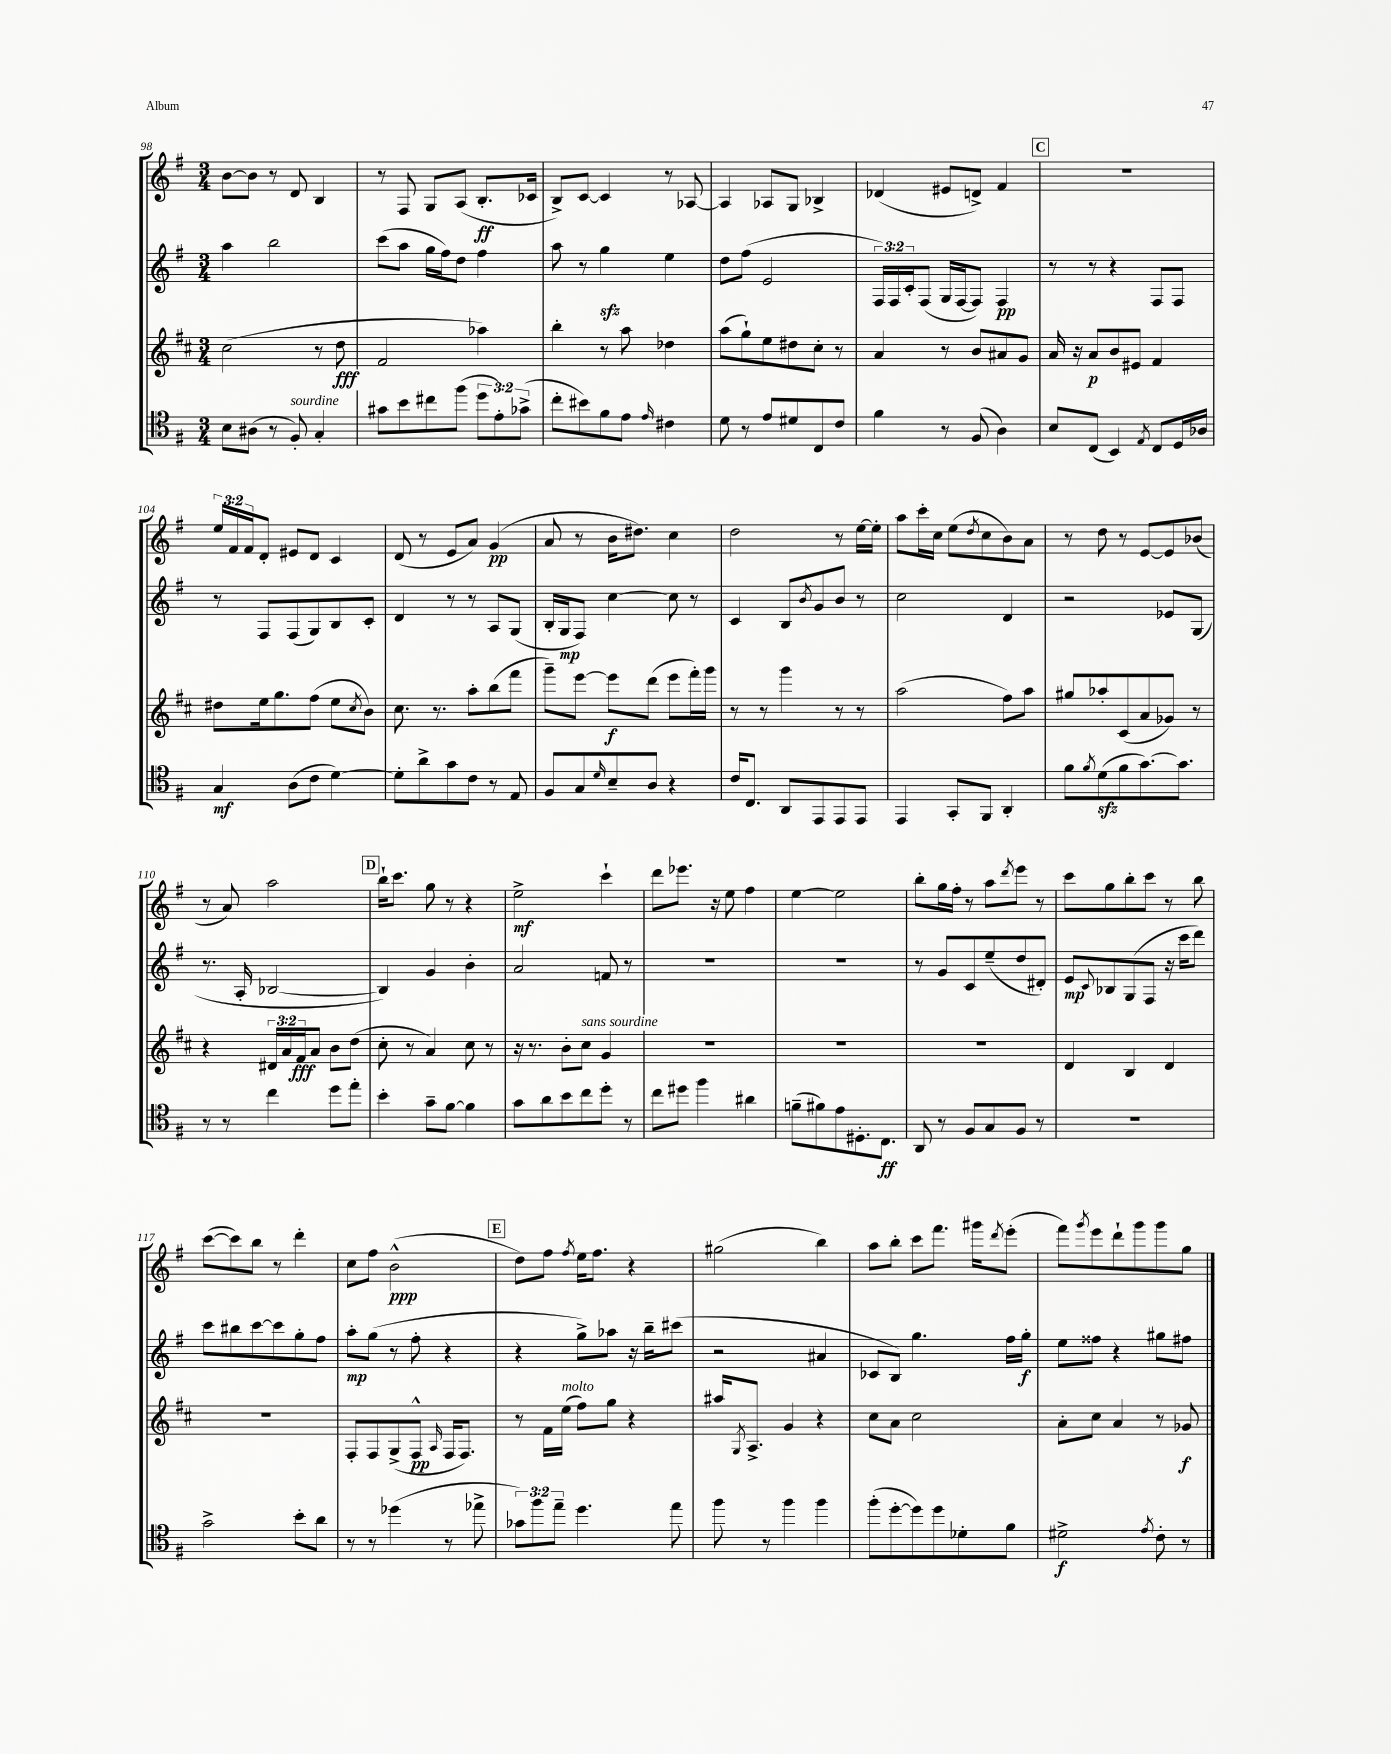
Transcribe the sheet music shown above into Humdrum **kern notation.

**kern	**dynam	**kern	**dynam	**kern	**dynam	**kern	**dynam
*part4	*part4	*part3	*part3	*part2	*part2	*part1	*part1
*staff4	*staff4	*staff3	*staff3	*staff2	*staff2	*staff1	*staff1
*clefC4	*	*clefG2	*	*clefG2	*	*clefG2	*
*k[f#]	*	*k[f#c#]	*	*k[f#]	*	*k[f#]	*
*M3/4	*	*M3/4	*	*M3/4	*	*M3/4	*
=98	=98	=98	=98	=98	=98	=98	=98
8B\L	.	(2cc#\	.	4aa\	.	[8b\L	.
(8A#X\J	.	.	.	.	.	8b\J]	.
8r	.	.	.	2bb\	.	8r	.
!LO:TX:a:i:t=sourdine	!	!	!	!	!	!	!
8F#'/)	.	.	.	.	.	8d/	.
4G'/	.	8r	.	.	.	4B/	.
.	.	8dd\	fff	.	.	.	.
=99	=99	=99	=99	=99	=99	=99	=99
8g#X\L	.	2f#/	.	(8ccc\L	.	8r	.
8b\	.	.	.	8aa\J	.	8F#/	.
8cc#X\	.	.	.	16gg\LL	.	8G/L	.
.	.	.	.	16ff#\J)	.	.	.
(8ff#\J	.	.	.	8dd\J	.	(8A/J	.
12dd\L	.	4aa-X\)	.	4ff#\	.	8.B'/L	ff
12e'\)	.	.	.	.	.	.	.
(12g-X^\J	.	.	.	.	.	.	.
.	.	.	.	.	.	16c-X/Jk	.
=100	=100	=100	=100	=100	=100	=100	=100
8cc'\L	.	4bb'\	.	8aa\	.	8B^/L)	.
8b#X\)	.	.	.	8r	.	[8c/J	.
8f#\	.	8r	.	4ggzz\	.	4c/]	.
8e\J	.	8aa\	.	.	.	.	.
16qqe/	.	.	.	.	.	.	.
4c#X\	.	4dd-X\	.	4ee\	.	8r	.
.	.	.	.	.	.	[8A-X/	.
=101	=101	=101	=101	=101	=101	=101	=101
8d\	.	(8aa\L	.	8dd\L	.	4A-/]	.
8r	.	8gg`\)	.	(8ff#\J	.	.	.
8e/L	.	8ee\	.	2e/	.	8A-X/L	.
8d#X/	.	8dd#X\	.	.	.	8G/J	.
8C/	.	8cc#'\J	.	.	.	4B-X^/	.
8c/J	.	8r	.	.	.	.	.
=102	=102	=102	=102	=102	=102	=102	=102
4f#\	.	4a/	.	24F#/LL)	.	(4d-X/	.
.	.	.	.	24F#/	.	.	.
.	.	.	.	24c'/J	.	.	.
.	.	.	.	(8F#/J	.	.	.
8r	.	8r	.	16G/LL	.	8e#X/L	.
.	.	.	.	[16F#/J	.	.	.
(8F#/	.	8b/L	.	8F#/J])	.	8dn^/J)	.
4A\)	.	8a#X/	.	4F#/	pp	4f#/	.
.	.	8g/J	.	.	.	.	.
!!LO:REH:place=s1:t=C
=103	=103	=103	=103	=103	=103	=103	=103
8B/L	.	16a/	.	8r	.	2.r	.
.	.	16r	.	.	.	.	.
(8C/J	.	8a/L	p	8r	.	.	.
4BB/)	.	8b/	.	4r	.	.	.
.	.	8e#X/J	.	.	.	.	.
8qE/	.	.	.	.	.	.	.
8C/L	.	4f#/	.	8F#/L	.	.	.
16D/L	.	.	.	8F#/J	.	.	.
16A-X/JJ	.	.	.	.	.	.	.
!!LO:LB:g=z
=104	=104	=104	=104	=104	=104	=104	=104
4G/	mf	8dd#X\L	.	8r	.	24ee/LL	.
.	.	.	.	.	.	24f#/	.
.	.	.	.	.	.	24f#/J	.
.	.	16ee\k	.	8F#/L	.	8d'/J	.
.	.	8.gg\	.	.	.	.	.
(8A\L	.	.	.	(8F#/	.	8e#X/L	.
8c\J	.	(8ff#\J	.	8G/)	.	8d/J	.
[4d\)	.	8ee\L	.	8B/	.	4c/	.
.	.	8qcc#/	.	.	.	.	.
.	.	8b\J)	.	8c'/J	.	.	.
=105	=105	=105	=105	=105	=105	=105	=105
8d'\L]	.	8.cc#\	.	4d/	.	(8d/	.
8a^\	.	.	.	.	.	8r	.
.	.	8.r	.	.	.	.	.
8g\	.	.	.	8r	.	8e/L	.
8c\J	.	8aa'\L	.	8r	.	8a/J)	.
8r	.	(8bb\	.	8A/L	.	(4g/	pp
8E/	.	8fff#\J	.	(8G/J	.	.	.
=106	=106	=106	=106	=106	=106	=106	=106
8F#/L	.	8ggg~\L)	.	16B'/LL	.	8a/	.
.	.	.	.	16G/J	mp	.	.
8G/	.	[8eee\J	.	8F#/J)	.	8r	.
16qqd/	.	.	.	.	.	.	.
8B~/	.	8eee\L]	f	[4cc\	.	16b\KL	.
.	.	.	.	.	.	8.dd#X\J)	.
8A/J	.	(8ddd\J	.	.	.	.	.
4r	.	8eee\L	.	8cc\]	.	4cc\	.
.	.	16fff#'\L)	.	8r	.	.	.
.	.	16ggg\JJ	.	.	.	.	.
=107	=107	=107	=107	=107	=107	=107	=107
16c/KL	.	8r	.	4c/	.	2dd\	.
8.C/J	.	.	.	.	.	.	.
.	.	8r	.	.	.	.	.
8AA/L	.	4ggg\	.	8B/L	.	.	.
.	.	.	.	8qb/	.	.	.
8EE/	.	.	.	8g/	.	.	.
8EE/	.	8r	.	8b/J	.	8r	.
8EE/J	.	8r	.	8r	.	[16ee\LL	.
.	.	.	.	.	.	16ee'\JJ]	.
=108	=108	=108	=108	=108	=108	=108	=108
4EE/	.	(2aa\	.	2cc\	.	8aa\L	.
.	.	.	.	.	.	16ccc'\L	.
.	.	.	.	.	.	16cc\JJ	.
8GG'/L	.	.	.	.	.	(8ee\L	.
.	.	.	.	.	.	8qdd/	.
8FF#/J	.	.	.	.	.	8cc\	.
4AA'/	.	8ff#\L)	.	4d/	.	8b\)	.
.	.	8aa\J	.	.	.	8a\J	.
=109	=109	=109	=109	=109	=109	=109	=109
8f#\L	.	8gg#X/L	.	2r	.	8r	.
8qf#/	.	.	.	.	.	.	.
(8dzz\	.	8aa-X'/	.	.	.	8dd\	.
8f#\	.	(8c#/	.	.	.	8r	.
[8.g\)	.	8a/	.	.	.	[8e/L	.
.	.	8g-X/J)	.	8e-X/L	.	8e/]	.
8.g\J]	.	.	.	.	.	.	.
.	.	8r	.	(8G/J	.	(8b-X/J	.
!!LO:LB:g=z
=110	=110	=110	=110	=110	=110	=110	=110
8r	.	4r	.	8.r	.	8r	.
8r	.	.	.	.	.	8a/)	.
.	.	.	.	16A'/	.	.	.
4cc\	.	24d#X/LL	.	[2B-X/	.	2aa\	.
.	.	24a/	.	.	.	.	.
.	.	24f#/J	fff	.	.	.	.
.	.	8a/J	.	.	.	.	.
8dd\L	.	8b\L	.	.	.	.	.
8ee'\J	.	(8dd\J	.	.	.	.	.
!!LO:REH:place=s1:t=D
=111	=111	=111	=111	=111	=111	=111	=111
4b'\	.	8cc#'\	.	4B-/])	.	16bb`\KL	.
.	.	.	.	.	.	8.ccc\J	.
.	.	8r	.	.	.	.	.
8g~\L	.	4a/)	.	4g/	.	8gg\	.
[8f#\J	.	.	.	.	.	8r	.
4f#\]	.	8cc#\	.	4b'\	.	4r	.
.	.	8r	.	.	.	.	.
=112	=112	=112	=112	=112	=112	=112	=112
8g\L	.	16r	.	2a/	.	2ee^\	mf
.	.	8.r	.	.	.	.	.
8a\	.	.	.	.	.	.	.
8b\	.	8b'\L	.	.	.	.	.
!	!	!LO:TX:a:i:t=sans sourdine	!	!	!	!	!
8cc\	.	8cc#\J	.	.	.	.	.
8dd'\J	.	4g/	.	8fn/	.	4ccc`\	.
8r	.	.	.	8r	.	.	.
=113	=113	=113	=113	=113	=113	=113	=113
8cc\L	.	2.r	.	2.r	.	8ddd\L	.
8dd#X\J	.	.	.	.	.	8.eee-X\J	.
4ff#\	.	.	.	.	.	.	.
.	.	.	.	.	.	16r	.
.	.	.	.	.	.	8ee\	.
4a#X\	.	.	.	.	.	4ff#\	.
=114	=114	=114	=114	=114	=114	=114	=114
(8fn~\L	.	2.r	.	2.r	.	[4ee\	.
8f#X\)	.	.	.	.	.	.	.
8e\	.	.	.	.	.	2ee\]	.
8.D#X'\	.	.	.	.	.	.	.
8.C\J	ff	.	.	.	.	.	.
=115	=115	=115	=115	=115	=115	=115	=115
8AA/	.	2.r	.	8r	.	8bb'\L	.
8r	.	.	.	8g/L	.	16gg\L	.
.	.	.	.	.	.	16ff#'\JJ	.
8F#/L	.	.	.	8c/	.	8r	.
8G/	.	.	.	(8ee~/	.	8aa\L	.
.	.	.	.	.	.	8qddd/	.
8F#/J	.	.	.	8dd/	.	8eee\J	.
8r	.	.	.	8d#X'/J)	.	8r	.
=116	=116	=116	=116	=116	=116	=116	=116
2.r	.	4d/	.	8e/L	mp	8ccc\L	.
.	.	.	.	8qqc/	.	.	.
.	.	.	.	8B-X/	.	8gg\	.
.	.	4B/	.	(8G/	.	8bb'\	.
.	.	.	.	8F#/J	.	8ccc\J	.
.	.	4d/	.	16r	.	8r	.
.	.	.	.	16ccc\KL	.	.	.
.	.	.	.	8ddd\J)	.	8bb\	.
!!LO:LB:g=z
=117	=117	=117	=117	=117	=117	=117	=117
2g^\	.	2.r	.	8ccc\L	.	([8ccc\L	.
.	.	.	.	8bb#X\	.	8ccc\])	.
.	.	.	.	[8ccc\	.	8bb\J	.
.	.	.	.	8ccc\]	.	8r	.
8b'\L	.	.	.	8gg'\	.	4ddd'\	.
8a\J	.	.	.	8ff#\J	.	.	.
=118	=118	=118	=118	=118	=118	=118	=118
8r	.	8F#'/L	.	8aa'\L	mp	8cc\L	.
8r	.	8F#/	.	(8gg\J	.	8ff#\J	.
(4dd-X\	.	(8G^/	.	8r	.	(2b^^\	ppp
.	.	8F#^^/J	pp	8ff#'\	.	.	.
.	.	16qqA/	.	.	.	.	.
8r	.	16F#/KL	.	4r	.	.	.
.	.	8.F#/J)	.	.	.	.	.
8ee-X^\	.	.	.	.	.	.	.
!!LO:REH:place=s1:t=E
=119	=119	=119	=119	=119	=119	=119	=119
12g-X\L)	.	8r	.	4r	.	8dd\L)	.
12ff#\	.	.	.	.	.	.	.
.	.	16f#\LL	.	.	.	8ff#\J	.
12ee~\J	.	.	.	.	.	.	.
!	!	!LO:TX:a:i:t=molto	!	!	!	!	!
.	.	(16ee\JJ	.	.	.	.	.
.	.	.	.	.	.	8qff#/	.
4.dd\	.	8ff#\L)	.	8gg^\L)	.	16ee\KL	.
.	.	.	.	.	.	8.ff#\J	.
.	.	8gg\J	.	8aa-X\J	.	.	.
.	.	4r	.	16r	.	4r	.
.	.	.	.	16bb~\KL	.	.	.
8ee\	.	.	.	(8ccc#X\J	.	.	.
=120	=120	=120	=120	=120	=120	=120	=120
8ff#\	.	16aa#X/KL	.	2r	.	(2gg#X\	.
.	.	8qG/	.	.	.	.	.
.	.	8.A^/J	.	.	.	.	.
8r	.	.	.	.	.	.	.
4ff#\	.	4g/	.	.	.	.	.
4ff#\	.	4r	.	4a#X/	.	4bb\)	.
=121	=121	=121	=121	=121	=121	=121	=121
(8ff#'\L	.	8cc#\L	.	8c-X/L	.	8aa\L	.
[8dd'\	.	8a\J	.	8B/J)	.	8bb'\J	.
8dd\])	.	2cc#\	.	4.gg\	.	8ccc\L	.
8dd\	.	.	.	.	.	8.fff#\J	.
8d-X'\	.	.	.	.	.	.	.
.	.	.	.	.	.	16ggg#X\KL	.
.	.	.	.	.	.	8qddd/	.
8f#\J	.	.	.	16ff#\LL	.	(8eee'\J	.
.	.	.	.	16gg'\JJ	f	.	.
=122	=122	=122	=122	=122	=122	=122	=122
2d#X^\	f	8a'\L	.	8ee\L	.	8fff#\L)	.
.	.	.	.	.	.	8qggg/	.
.	.	8cc#\J	.	8ff##X\J	.	8eee\	.
.	.	4a/	.	4r	.	8ddd`\	.
.	.	.	.	.	.	8ggg\	.
8qe/	.	.	.	.	.	.	.
8c'\	.	8r	.	8gg#X\L	.	8ggg\	.
8r	.	8g-X/	f	8ff#X\J	.	8gg\J	.
==	==	==	==	==	==	==	==
*-	*-	*-	*-	*-	*-	*-	*-
